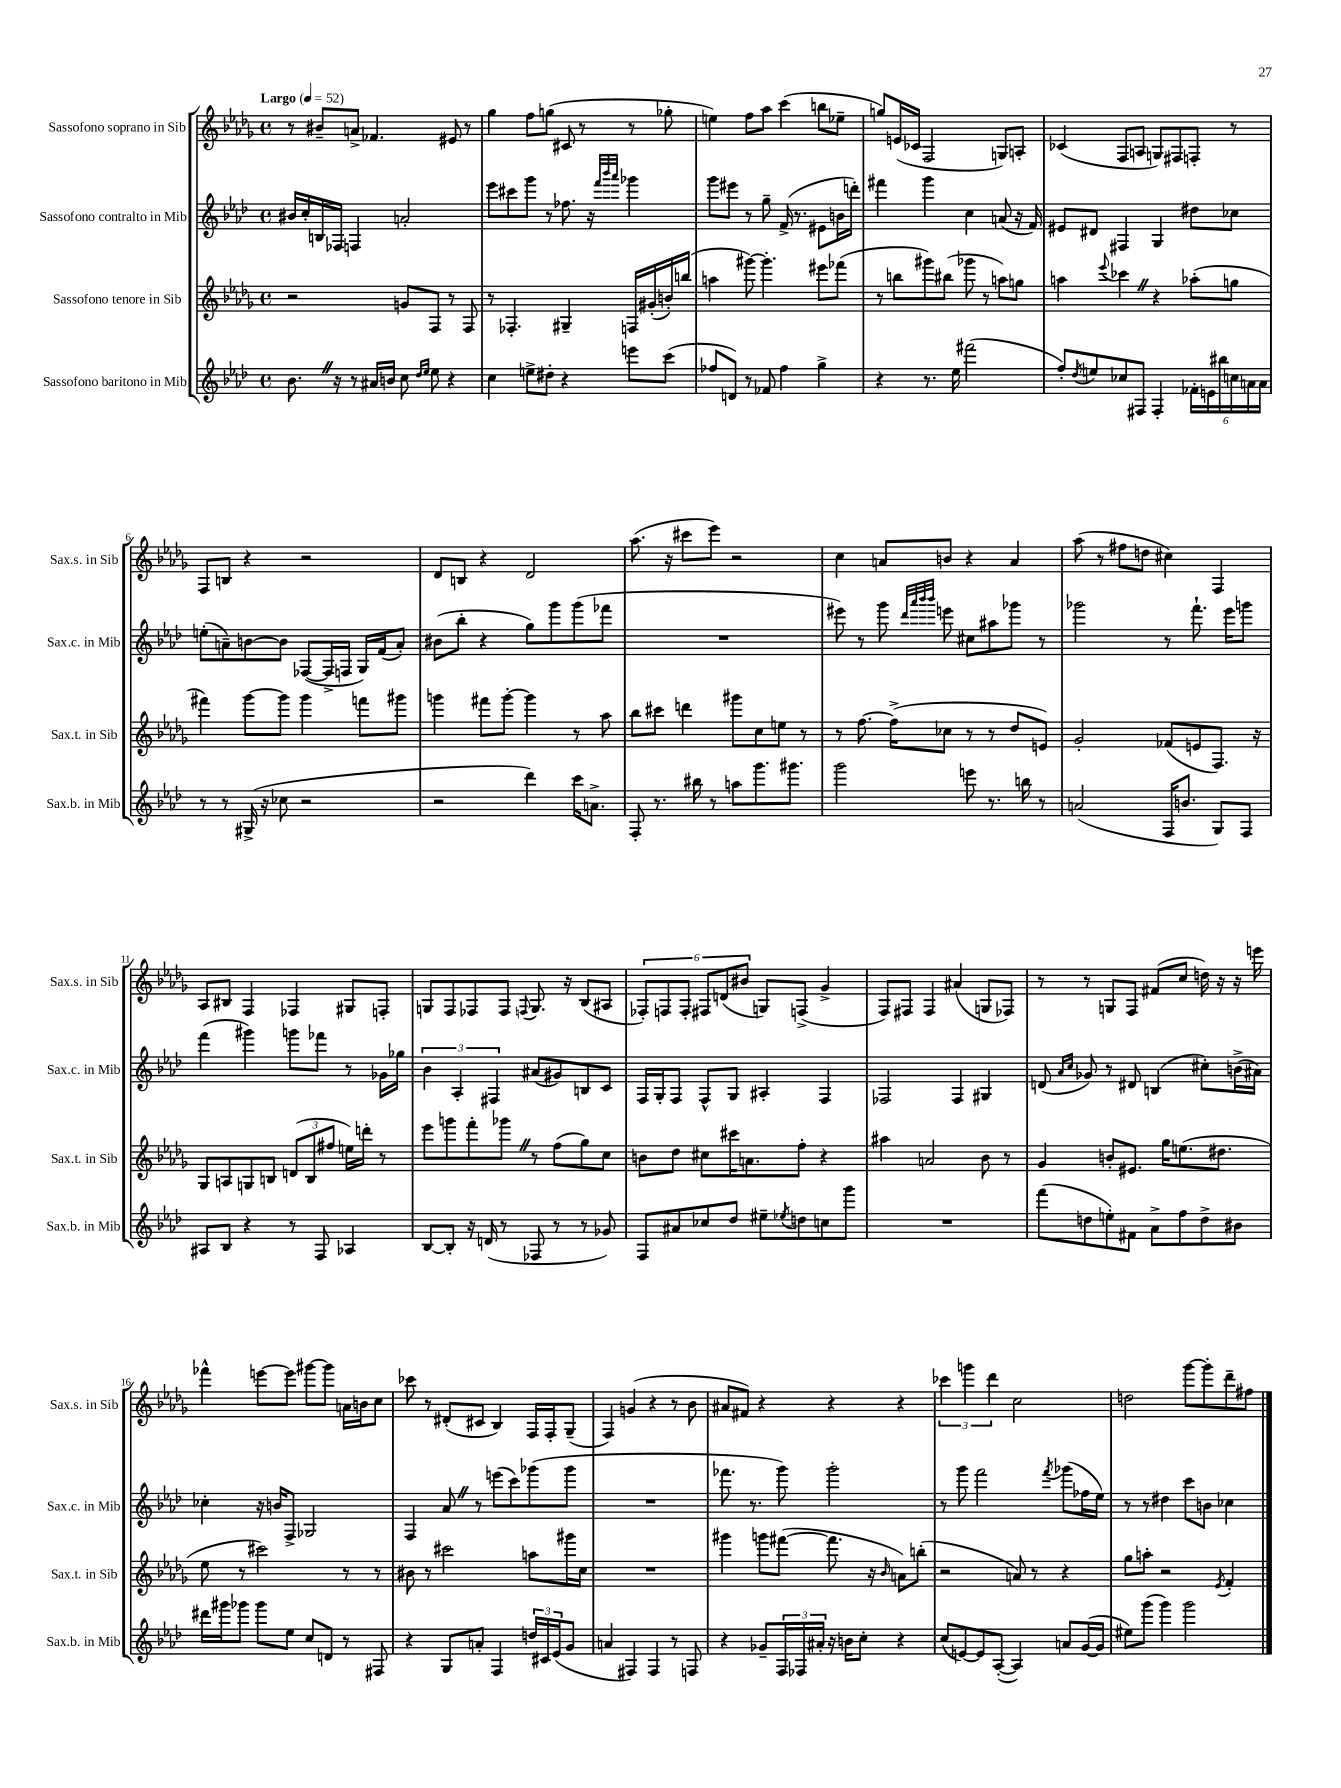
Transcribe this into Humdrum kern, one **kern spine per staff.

**kern	**kern	**kern	**kern
*staff4	*staff3	*staff2	*staff1
*clefG2	*clefG2	*clefG2	*clefG2
*k[b-e-a-d-]	*k[b-e-a-d-g-]	*k[b-e-a-d-]	*k[b-e-a-d-g-]
*M4/4	*M4/4	*M4/4	*M4/4
*met(c)	*met(c)	*met(c)	*met(c)
*MM52	*MM52	*MM52	*MM52
8.b-	2r	16b#	8r
.	.	16cc'	.
.	.	16B	8b#~
16r	.	16F-	.
8r	.	4F	8a^
16a#	.	.	4.f-
16b	.	.	.
8cc	8g	2a'	.
16qqdd-	.	.	.
16qqee-	.	.	.
8ee-	8F	.	.
4r	8r	.	8e#
.	8F	.	8r
=	=	=	=
4cc	8r	8eee-	4gg-
.	4.F-'	8ccc#	.
8ee^	.	8ggg	8ff
8dd#'	.	8r	(8gg
4r	4G#~	8.ff-	8c#
.	.	.	8r
.	.	16r	.
.	.	32qqfff	.
.	.	32qqbbb-	.
.	.	32qqaaa-	.
8eee	16F	4ggg-	8r
.	(16g#'	.	.
(8ccc	16b')	.	8gg-'
.	(16bb	.	.
=	=	=	=
8ff-	4aa	8ggg	4ee)
8d)	.	8eee#	.
8r	[8ggg#)	8r	8ff
8f-	4.ggg#']	8gg~	8aa-
4ff-	.	(16f^	(4ccc
.	.	8.r	.
4gg^	8eee#	8e#	8bb
.	(8fff-	16b	8ee-~
.	.	16ddd')	.
=	=	=	=
4r	8r	4fff#	8gg)
.	8bb	.	(16e
.	.	.	16c-
8.r	8ggg#)	4ggg	2F
.	(8bb#	.	.
16ee-	.	.	.
(2fff#	8ggg-	4cc	.
.	8r	.	.
.	8aa)	(8a	8G)
.	8gg	16r	8A'
.	.	16f)	.
=	=	=	=
8ff')	4aa	8e#	(4c-
8qdd-	.	.	.
8ee	.	8d#	.
.	8qqeee-	.	.
8cc-	4ccc-	4F#	8F
8F#	.	.	8A
4F#'	4r	4G	8G)
.	.	.	8F#
24f-'	(8aa-'	8dd#	8F'
24e	.	.	.
24bb#	.	.	.
24cc	8gg	8cc-	8r
24a	.	.	.
24a	.	.	.
=	=	=	=
8r	4fff#)	(8ee'	8F
8r	.	8a~)	8B
(16G#^	[8ggg-	[8b	4r
16r	.	.	.
8cc-	8ggg-]	8b]	.
2r	4ggg-	([8F-	2r
.	.	16F-^]	.
.	.	16F	.
.	8fff	16G)	.
.	.	(16f	.
.	8ggg#	8a')	.
=	=	=	=
2r	4ggg	(8b#	8d-
.	.	8bb-'	8B
.	8fff#	4r	4r
.	[8ggg'	.	.
4ddd-)	4ggg]	8gg)	2d-
.	.	8ggg	.
16ccc	8r	(8ggg	.
8.a^	.	.	.
.	8aa-	8fff-	.
=	=	=	=
8F'	8bb-	1r	(8.aa-
8.r	8ccc#	.	.
.	.	.	16r
.	4ddd	.	8ccc#
16bb#	.	.	.
8r	.	.	8eee-)
8aa	8ggg#	.	2r
8.ggg	8cc	.	.
.	8ee	.	.
8.ggg#	.	.	.
.	8r	.	.
=	=	=	=
2ggg	8r	8eee#)	4cc
.	[8.ff	8r	.
.	.	8ggg	8a
.	(16ff^]	.	.
.	.	32qqddd-	.
.	.	32qqaaa-	.
.	.	32qqbbb-	.
.	.	32qqbbb-	.
.	8cc-	8eee	8b
8eee	8r	8cc#	4r
8.r	8r	8aa#	.
.	8dd-	8ggg-	4a
16bb	.	.	.
8r	8e)	8r	.
=	=	=	=
(2a	2g-'	2ggg-	(8aa-
.	.	.	8r
.	.	.	8ff#
.	.	.	8dd
16F	(8f-	8r	4cc#)
8.b	.	.	.
.	8e	8.fff`	.
8G)	8.F)	.	4F
.	.	16eee-	.
8F	.	8ggg	.
.	16r	.	.
=	=	=	=
8A#	8G-	(4fff	8A-
8B-	8A	.	8B#
4r	8G	4ggg#)	4F
.	8B	.	.
8r	(12d	8ggg	4F-
.	12B	.	.
8F	.	8fff-	.
.	12ff#	.	.
4A-	16ee)	8r	8G#
.	16ddd'	.	.
.	8r	16g-	8F'
.	.	16gg-	.
=	=	=	=
[8B-	8eee-	6b-	8G
8B-']	8ggg	.	8F
.	.	6A-'	.
16r	8fff'	.	8F-
(16d	.	.	.
.	.	6F#	.
8r	8ggg-	.	8F-
.	.	.	8qqF
8F-	8r	(8a#	8.G
8r	(8ff	8g#)	.
.	.	.	16r
8r	8gg-)	8B	(8B-
8g-)	8cc	8c	8A#
=	=	=	=
8F	8b	16F	12F-')
.	.	16G'	.
.	.	.	12F
8a#	8dd-	8F	.
.	.	.	12F'
8cc-	8cc#	8F^^	12F#
.	.	.	(12d
8dd-	16ccc#	8G	.
.	.	.	12b#
.	8.a	.	.
8ee#~	.	4A#'	8G)
8qee-	.	.	.
8dd	8ff'	.	(8F^
8cc	4r	4F	4g-^
8ggg	.	.	.
=	=	=	=
1r	4aa#	2F-	8F)
.	.	.	8F#
.	2a	.	4F#
.	.	4F-	(4a#
.	8b-	4G#	8G
.	8r	.	8F-)
=	=	=	=
(8fff	4g-	(8d	8r
.	.	16qqa-	.
.	.	16qqcc	.
8dd	.	8g-)	8r
8ee')	8b'	8r	8G
8f#	8.e#	8d#	8F
8a-^	.	(4B	(8f#
.	16gg-	.	.
8ff	(8.ee	.	8cc
8dd^	.	8cc#')	16dd)
.	8.dd#	.	16r
8b#	.	(16b^	16r
.	.	16a#)	16eee
=	=	=	=
16ddd#	8ee-	4cc-'	4fff-^^
16ggg#	.	.	.
8ggg-	8r	.	.
8ggg-	2ccc#)	16r	[8eee
.	.	16b	.
8ee-	.	8F^	8eee]
8cc	.	2G-	[8ggg#
8d	.	.	8ggg#]
8r	8r	.	16a
.	.	.	16b
8F#	8r	.	8cc
=	=	=	=
4r	8b#	4F	8ccc-
.	8r	.	8r
8G	2ccc#	8a-	(8d#'
8a'	.	8r	8c#
4F	.	(8eee	4B-)
.	.	8ccc)	.
24dd	8aa	(8ggg-	16F
24c#	.	.	.
.	.	.	16F'
(24e-	.	.	.
8g	16ggg#	8ggg-	(8G-~
.	16cc	.	.
=	=	=	=
4a	1r	1r	4F)
4F#)	.	.	(4g
4F#	.	.	4r
8r	.	.	8r
8F	.	.	8b-
=	=	=	=
4r	4ggg#	8.fff-	8a#
.	.	.	8f#)
.	.	8.r	.
8g-~	8ggg	.	4r
24F	([8fff#	8ggg)	.
24F-	.	.	.
24a#'	.	.	.
16r	8.fff#]	2ggg'	4r
16b	.	.	.
8cc'	.	.	.
.	16r	.	.
.	16qqb-	.	.
4r	8a)	.	4r
.	(8bb'	.	.
=	=	=	=
(8cc	2r	8r	6ccc-
[8e)	.	8ggg	.
.	.	.	6ggg
8e]	.	2fff	.
.	.	.	6ddd-
([8A-'	.	.	.
4A-])	8a)	.	2cc
.	8r	.	.
.	.	8qfff	.
8a	4r	(8ggg-	.
([16g	.	16ff-	.
16g]	.	16ee-)	.
=	=	=	=
8ee#)	8gg-	8r	2dd
(8ggg	8aa'	8r	.
4ggg)	2r	4dd#	.
2ggg	.	8ccc	[8ggg-
.	.	8b	8ggg-']
.	8qe-	.	.
.	4f'	4cc-	8ddd-~
.	.	.	8ff#
==	==	==	==
*-	*-	*-	*-
